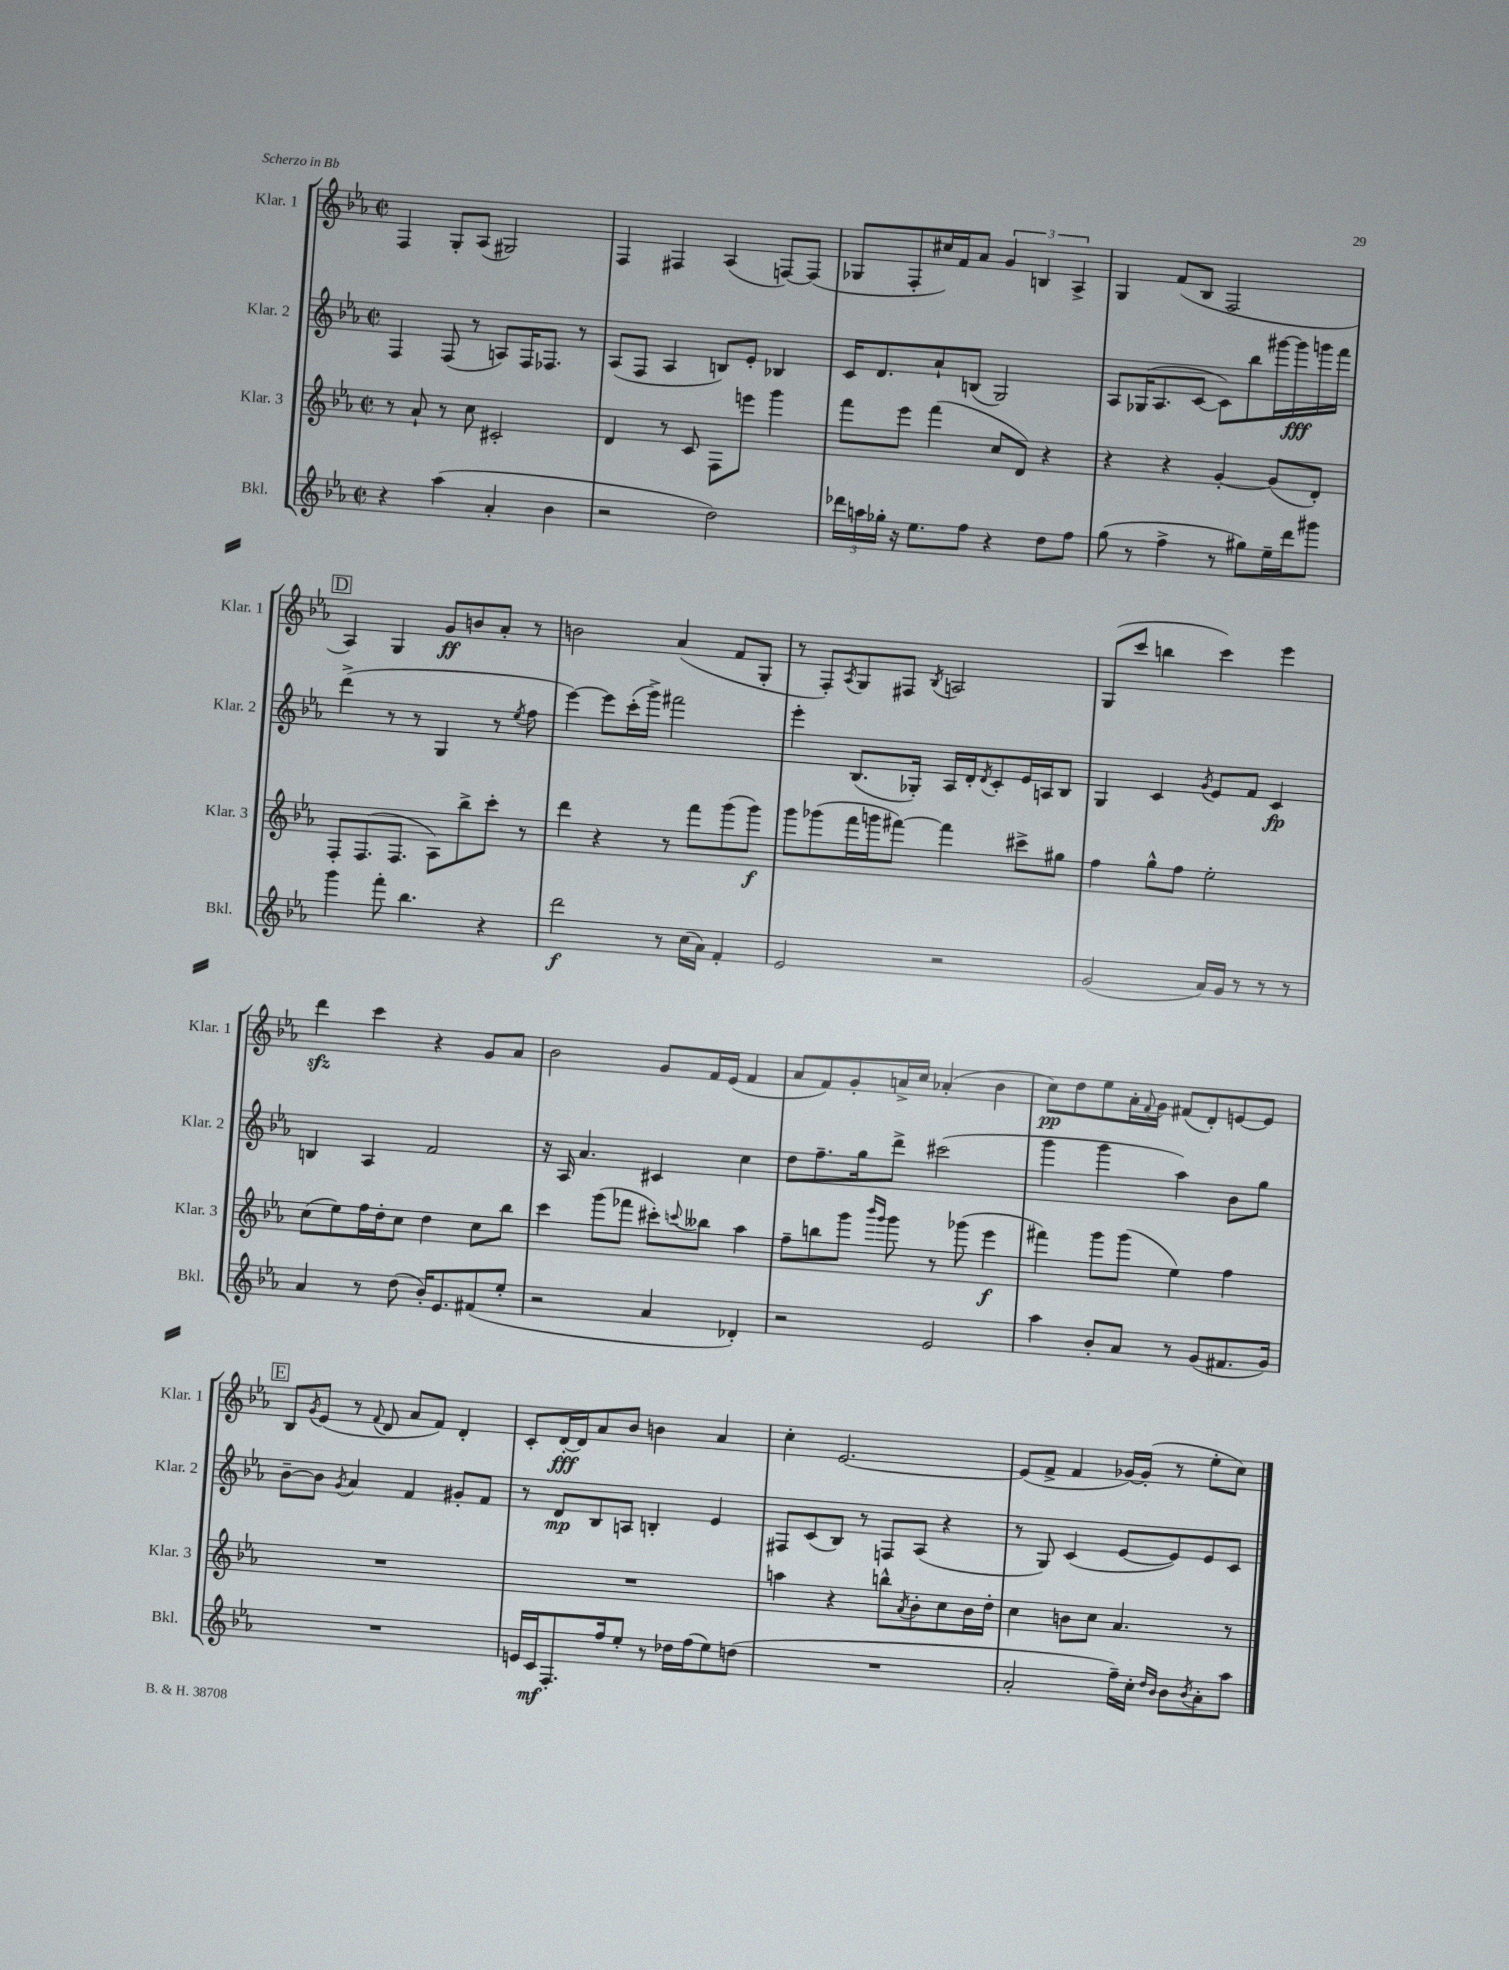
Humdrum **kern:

**kern	**dynam	**kern	**dynam	**kern	**dynam	**kern	**dynam
*part4	*part4	*part3	*part3	*part2	*part2	*part1	*part1
*staff4	*staff4	*staff3	*staff3	*staff2	*staff2	*staff1	*staff1
*I"Bkl.	*	*I"Klar. 3	*	*I"Klar. 2	*	*I"Klar. 1	*
*I'Bkl.	*	*I'Klar. 3	*	*I'Klar. 2	*	*I'Klar. 1	*
*clefG2	*	*clefG2	*	*clefG2	*	*clefG2	*
*k[b-e-a-]	*	*k[b-e-a-]	*	*k[b-e-a-]	*	*k[b-e-a-]	*
*M2/2	*	*M2/2	*	*M2/2	*	*M2/2	*
*met(c|)	*	*met(c|)	*	*met(c|)	*	*met(c|)	*
=25	=25	=25	=25	=25	=25	=25	=25
4r	.	8r	.	4F/	.	4F/	.
.	.	8a-`/	.	.	.	.	.
(4aa-\	.	8r	.	(8F/	.	8G'/L	.
.	.	8cc\	.	8r	.	(8A-/J	.
4a-'/	.	2c#X'/	.	8An/L)	.	2G#X/)	.
.	.	.	.	16F/K	.	.	.
.	.	.	.	8.F-X/J	.	.	.
4b-\	.	.	.	.	.	.	.
.	.	.	.	8r	.	.	.
=26	=26	=26	=26	=26	=26	=26	=26
2r	.	4d/	.	(8A-/L	.	4F/	.
.	.	.	.	8F/J	.	.	.
.	.	8r	.	4A-/	.	4F#X/	.
.	.	8c/	.	.	.	.	.
2dd\)	.	8F\L	.	8Bn/L)	.	(4A-/	.
.	.	8eeen\J	.	8e-'/J	.	.	.
.	.	4ggg\	.	4B-X/	.	[8Fn/L)	.
.	.	.	.	.	.	(8F/J]	.
=27	=27	=27	=27	=27	=27	=27	=27
24ddd-X\LL	.	8fff\L	.	16c/KL	.	8G-X/L	.
24aan\	.	.	.	.	.	.	.
.	.	.	.	8.d/	.	.	.
24gg-X'\JJ	.	.	.	.	.	.	.
16r	.	8eee-\J	.	.	.	8F'/	.
8.ee-\L	.	.	.	.	.	.	.
.	.	(4fff\	.	8a-`/	.	16cc#X/L)	.
.	.	.	.	.	.	16f/J	.
8ff\J	.	.	.	(8Bn/J	.	8a-/J	.
4r	.	8cc/L	.	2G/)	.	6g/	.
.	.	8d/J)	.	.	.	.	.
.	.	.	.	.	.	6Bn/	.
8dd\L	.	4r	.	.	.	.	.
.	.	.	.	.	.	6A-^/	.
8ff\J	.	.	.	.	.	.	.
=28	=28	=28	=28	=28	=28	=28	=28
(8gg\	.	4r	.	8A-/L	.	4G/	.
8r	.	.	.	(16G-X/K	.	.	.
.	.	.	.	8.A-/	.	.	.
4ff^\	.	4r	.	.	.	(8f/L	.
.	.	.	.	[8c/J	.	8B-/J	.
8r	.	[4g'/	.	8c\L])	.	2F/	.
8gg#X\L)	.	.	.	8bb-\	.	.	.
16ee-~\L	.	(8g/L]	.	[16ggg#X\L	.	.	.
16ddd\J	.	.	.	16ggg#\]	fff	.	.
8ggg#X\J	.	8d'/J)	.	16gggn\	.	.	.
.	.	.	.	16fff\JJ	.	.	.
!!LO:LB:g=z
!!LO:REH:place=s1:t=D
=29	=29	=29	=29	=29	=29	=29	=29
4ggg\	.	8F'/L	.	(4ddd^\	.	4A-/)	.
.	.	(8.F/	.	.	.	.	.
8fff'\	.	.	.	8r	.	4G/	.
.	.	8.F/J	.	.	.	.	.
4.bb-\	.	.	.	8r	.	.	.
.	.	8A-\L)	.	4G/	.	8g/L	ff
.	.	8bb-^\	.	.	.	8bn/	.
4r	.	8ccc'\J	.	8r	.	8a-'/J	.
.	.	.	.	8qee-/	.	.	.
.	.	8r	.	8ff\	.	8r	.
=30	=30	=30	=30	=30	=30	=30	=30
2ddd\	f	4ddd\	.	[4eee-\)	.	2bn\	.
.	.	4r	.	8eee-\L]	.	.	.
.	.	.	.	(16ccc'\L	.	.	.
.	.	.	.	16ggg^\JJ)	.	.	.
8r	.	8r	.	2fff#X\	.	(4a-/	.
(16cc\LL	.	8fff\L	.	.	.	.	.
16a-\JJ)	.	.	.	.	.	.	.
4f'/	.	(8ggg\	.	.	.	8f/L	.
.	.	8ggg\J)	f	.	.	8G'/J	.
=31	=31	=31	=31	=31	=31	=31	=31
2e-/	.	8ggg\L	.	4eee-'\	.	8r	.
.	.	(8ggg-X\	.	.	.	8F'/L)	.
.	.	.	.	.	.	8qA-/	.
.	.	16fff\L	.	(8.B-/L	.	8G/	.
.	.	16gggn\J	.	.	.	.	.
.	.	[8fff#X\J)	.	.	.	8F#X/J	.
.	.	.	.	16G-X'/Jk)	.	.	.
.	.	.	.	.	.	8qB-/	.
2r	.	4fff#\]	.	16A-/LL	.	2An/	.
.	.	.	.	16d'/J	.	.	.
.	.	.	.	8qd/	.	.	.
.	.	.	.	8c'/	.	.	.
.	.	8ccc#X^\L	.	16e-/L	.	.	.
.	.	.	.	16An/J	.	.	.
.	.	8gg#X\J	.	8B-/J	.	.	.
=32	=32	=32	=32	=32	=32	=32	=32
(2g/	.	4ff\	.	4G/	.	(8G/L	.
.	.	.	.	.	.	8ccc/J	.
.	.	8gg^^\L	.	4c/	.	4bbn\	.
.	.	8ff\J	.	.	.	.	.
.	.	.	.	8qg/	.	.	.
16a-/LL)	.	2ee-'\	.	8e-/L	.	4ccc\)	.
16g/JJ	.	.	.	.	.	.	.
8r	.	.	.	8f/J	.	.	.
8r	.	.	.	4c/	fp	4eee-\	.
8r	.	.	.	.	.	.	.
!!LO:LB:g=z
=33	=33	=33	=33	=33	=33	=33	=33
4a-/	.	(8cc\L	.	4Bn/	.	4dddzz\	.
.	.	8ee-\)	.	.	.	.	.
8r	.	16ff\L	.	4A-/	.	4ccc\	.
.	.	16dd'\J	.	.	.	.	.
(8dd\	.	8cc\J	.	.	.	.	.
16b-'/KL)	.	4dd\	.	2f/	.	4r	.
8.e-/	.	.	.	.	.	.	.
(8f#X/	.	8cc\L	.	.	.	8g/L	.
8ee-'/J	.	8bb-\J	.	.	.	8a-/J	.
=34	=34	=34	=34	=34	=34	=34	=34
2r	.	4ccc\	.	16r	.	2b-\	.
.	.	.	.	16A-/	.	.	.
.	.	.	.	4.a-/	.	.	.
.	.	(8ggg\L	.	.	.	.	.
.	.	8fff-X\J	.	.	.	.	.
4a-/	.	8ccc#X'\L)	.	4c#X/	.	8g/L	.
.	.	8qqcccn/	.	.	.	.	.
.	.	8bb--X\J	.	.	.	16f/L	.
.	.	.	.	.	.	(16e-/JJ	.
4d-X'/)	.	4aa-\	.	4cc\	.	4f/	.
=35	=35	=35	=35	=35	=35	=35	=35
2r	.	8ff~\L	.	8dd\L	.	8a-/L	.
.	.	8bbn\	.	8.ff~\	.	8f/)	.
.	.	8ggg\J	.	.	.	8g'/	.
.	.	.	.	16gg\k	.	.	.
.	.	16qqbbb-/LL	.	.	.	.	.
.	.	16qqggg/JJ	.	.	.	.	.
.	.	8ggg\	.	8ddd^\J	.	16an^/L	.
.	.	.	.	.	.	16cc/JJ	.
2e-/	.	8r	.	(2ccc#X\	.	(4a-X'/	.
.	.	(8ggg-X\	.	.	.	.	.
.	.	4eee-\	f	.	.	4b-\	.
=36	=36	=36	=36	=36	=36	=36	=36
4aa-\	.	4fff#X\)	.	4ggg\	.	8cc\L)	pp
.	.	.	.	.	.	8dd\	.
8b-'/L	.	8ggg\L	.	4ggg\	.	8ee-\	.
8a-/J	.	(8ggg\J	.	.	.	16a-'\L	.
.	.	.	.	.	.	8qqf/	.
.	.	.	.	.	.	16g\JJ	.
8r	.	4ee-\)	.	4aa-\)	.	(8f#X/L	.
(8g/L	.	.	.	.	.	8d'/)	.
8.f#X/	.	4ff\	.	8b-\L	.	[8en/	.
.	.	.	.	8gg\J	.	8e/J]	.
16g/Jk)	.	.	.	.	.	.	.
!!LO:LB:g=z
!!LO:REH:place=s1:t=E
=37	=37	=37	=37	=37	=37	=37	=37
1r	.	1r	.	[8b-~\L	.	8B-/L	.
.	.	.	.	.	.	8qg/	.
.	.	.	.	8b-\J]	.	(8e-/J	.
.	.	.	.	8qg/	.	.	.
.	.	.	.	4a-/	.	8r	.
.	.	.	.	.	.	8qqf/	.
.	.	.	.	.	.	8d/	.
.	.	.	.	4f/	.	8a-/L	.
.	.	.	.	.	.	8f/J)	.
.	.	.	.	8g#X'/L	.	4d'/	.
.	.	.	.	8f/J	.	.	.
=38	=38	=38	=38	=38	=38	=38	=38
16en/LL	.	1r	.	8r	.	8c'/L	.
16c/J	mf	.	.	.	.	.	.
8.F'/	.	.	.	8d/L	mp	[16d'/L	fff
.	.	.	.	.	.	16d/J]	.
.	.	.	.	8B-/	.	8a-/	.
16ff/k	.	.	.	.	.	.	.
8ee-'/J	.	.	.	8An/J	.	8b-/J	.
8r	.	.	.	4Bn'/	.	4bn\	.
16dd-X\LL	.	.	.	.	.	.	.
(16ff\J	.	.	.	.	.	.	.
8ee-\)	.	.	.	4e-/	.	4a-/	.
(8ddn\J	.	.	.	.	.	.	.
=39	=39	=39	=39	=39	=39	=39	=39
1r	.	4aan\	.	8F#X/L	.	4cc'\	.
.	.	.	.	(8c/	.	.	.
.	.	4r	.	8B-/J)	.	[2.e-/	.
.	.	.	.	8r	.	.	.
.	.	8bbn^^\L	.	8Fn/L	.	.	.
.	.	8qa-/	.	.	.	.	.
.	.	8b-'\	.	(8A-/J	.	.	.
.	.	8cc\	.	4r	.	.	.
.	.	16b-\L	.	.	.	.	.
.	.	16dd'\JJ	.	.	.	.	.
=40	=40	=40	=40	=40	=40	=40	=40
2a-'/	.	4cc\	.	8r	.	(8e-/L]	.
.	.	.	.	8G/)	.	8f^/J	.
.	.	8bn\L	.	(4c/	.	4f/	.
.	.	8cc\J	.	.	.	.	.
16ff~\LL)	.	4.a-/	.	[8e-/L	.	[16g-X/LL)	.
16cc'\JJ	.	.	.	.	.	(16g-'/JJ]	.
16qqdd/LL	.	.	.	.	.	.	.
16qqb-/JJ	.	.	.	.	.	.	.
8b-\L	.	.	.	8e-/])	.	8r	.
8qb-/	.	.	.	.	.	.	.
8a-'\	.	.	.	8e-/	.	8ee-'\L	.
8aa-\J	.	8r	.	8c/J	.	8cc\J)	.
==	==	==	==	==	==	==	==
*-	*-	*-	*-	*-	*-	*-	*-
